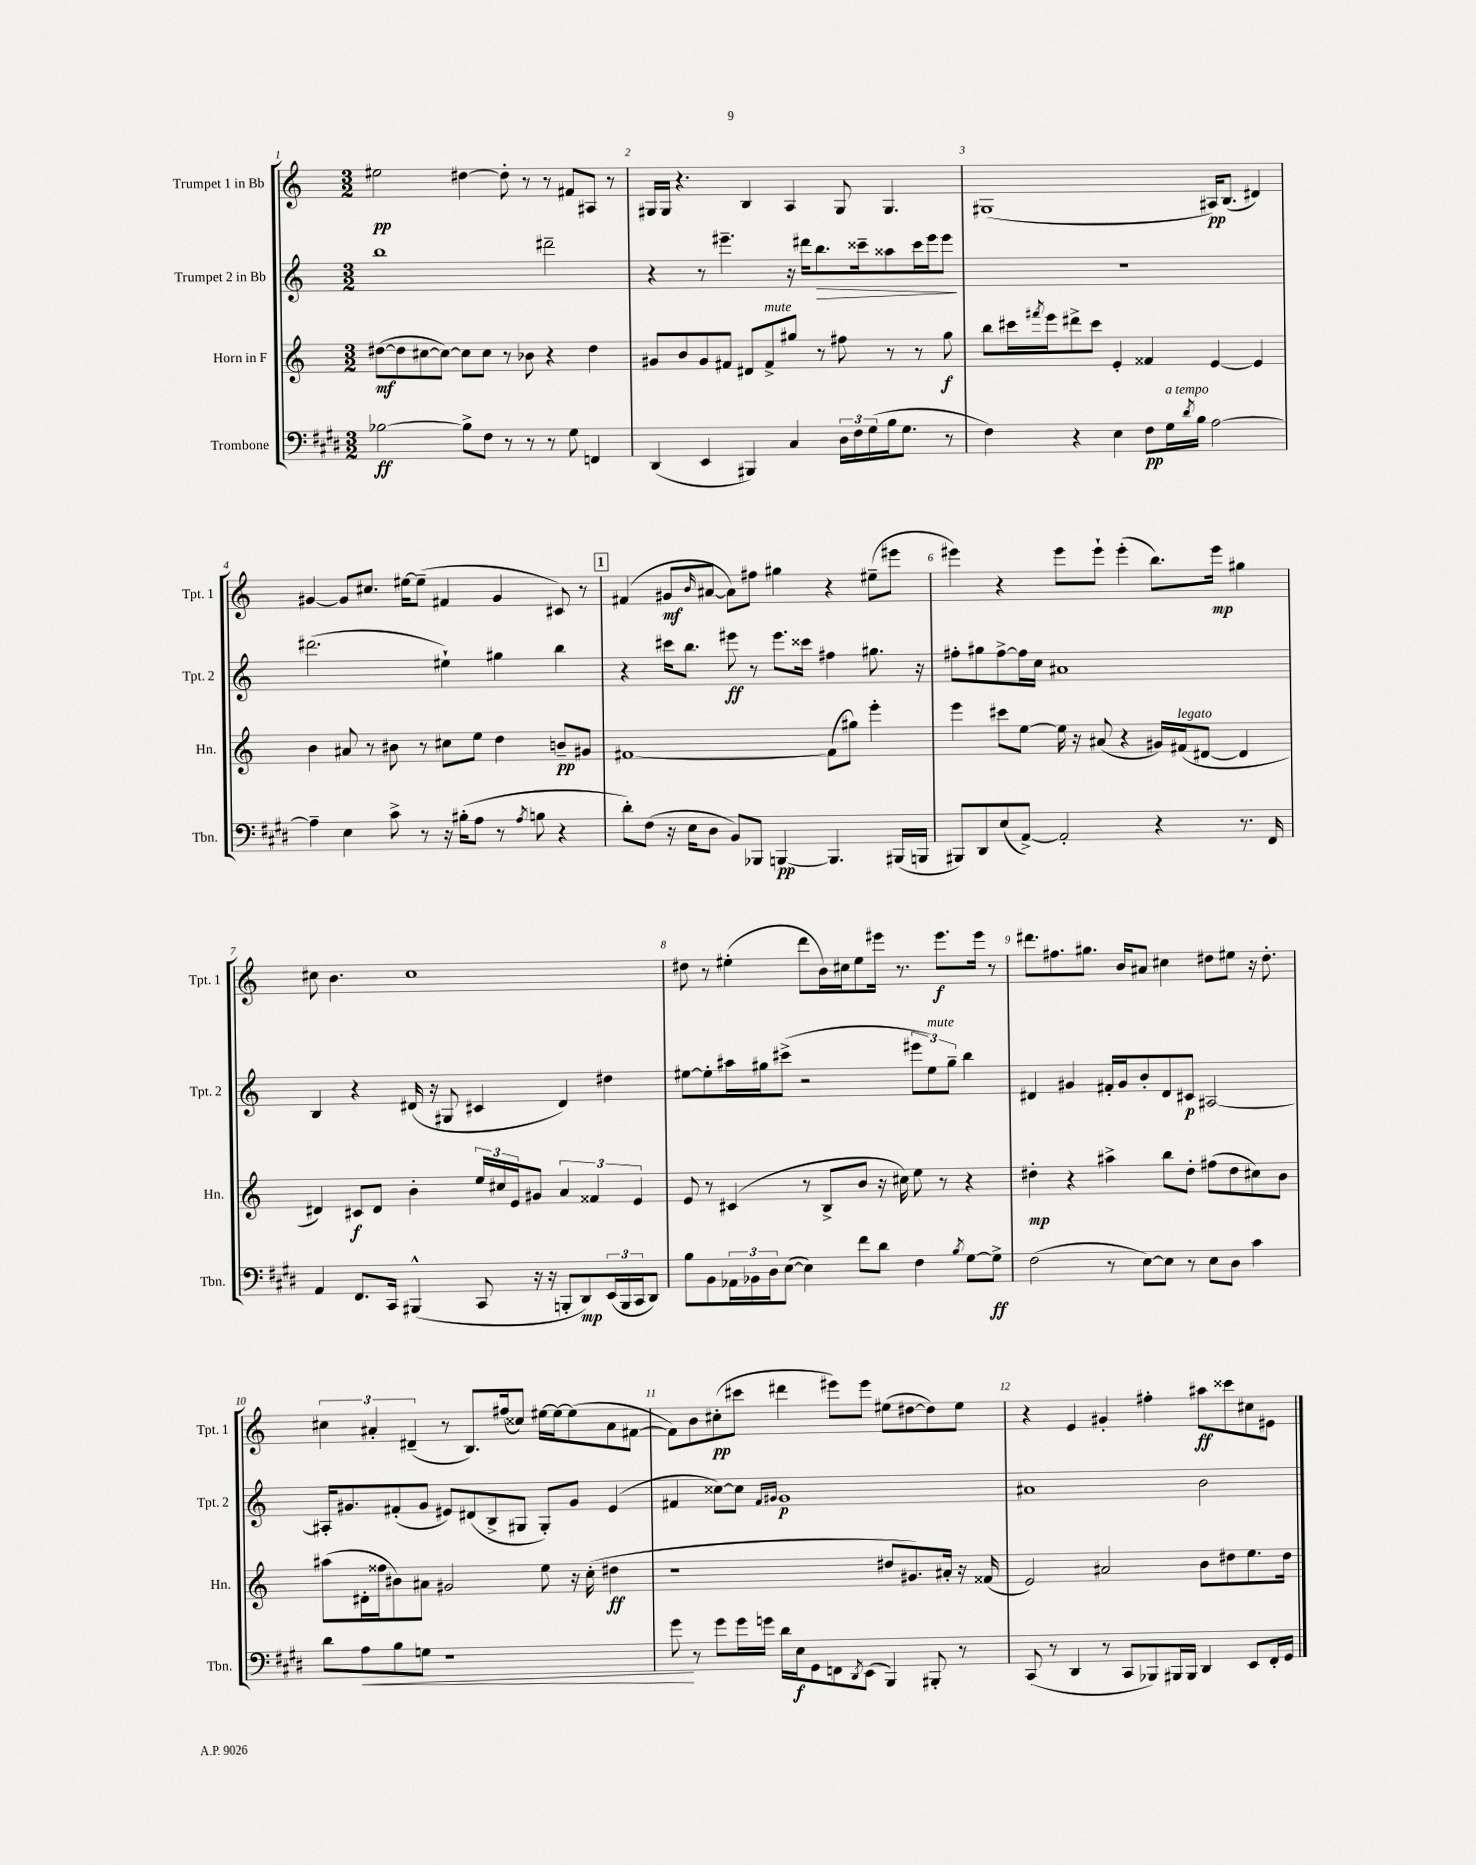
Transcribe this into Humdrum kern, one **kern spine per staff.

**kern	**dynam	**kern	**dynam	**kern	**dynam	**kern	**dynam
*part4	*part4	*part3	*part3	*part2	*part2	*part1	*part1
*staff4	*staff4	*staff3	*staff3	*staff2	*staff2	*staff1	*staff1
*I"Trombone	*	*I"Horn in F	*	*I"Trumpet 2 in Bb	*	*I"Trumpet 1 in Bb	*
*I'Tbn.	*	*I'Hn.	*	*I'Tpt. 2	*	*I'Tpt. 1	*
*clefF4	*	*clefG2	*	*clefG2	*	*clefG2	*
*k[f#c#g#d#]	*	*k[]	*	*k[]	*	*k[]	*
*M3/2	*	*M3/2	*	*M3/2	*	*M3/2	*
=1	=1	=1	=1	=1	=1	=1	=1
[2B-X\	ff	([8dd#X\L	mf	1bb	.	2ee#X\	pp
.	.	8dd#\]	.	.	.	.	.
.	.	[8cc#X\	.	.	.	.	.
.	.	8cc#\J_)	.	.	.	.	.
8B-^\L]	.	8cc#\L]	.	.	.	[4dd#X\	.
8F#\J	.	8cc#\J	.	.	.	.	.
8r	.	8r	.	.	.	8dd#'\]	.
8r	.	8b-X\	.	.	.	8r	.
8r	.	4r	.	2ddd#X~\	.	8r	.
8G#\	.	.	.	.	.	8f#X/L	.
4FFn/	.	4dd#\	.	.	.	8A#X/J	.
.	.	.	.	.	.	8r	.
=2	=2	=2	=2	=2	=2	=2	=2
(4DD#/	.	8g#X/L	.	4r	.	16G#X/LL	.
.	.	.	.	.	.	16G#/JJ	.
.	.	8b/	.	.	.	4.r	.
4EE/	.	8g#/	.	8r	.	.	.
.	.	8f#X/J	.	4.eee#X~\	.	.	.
4BBB#X/)	.	8d#X/L	.	.	.	4B/	.
!	!	!LO:TX:a:i:t=mute	!	!	!	!	!
.	.	8f#^/	.	.	.	.	.
4C#/	.	8gg#X/J	.	16r	.	4A/	.
.	.	.	.	16ddd#X\KL	.	.	.
!	!	!	!	!	!LO:HP:b	!	!
.	.	8r	.	8.bb\	>	.	.
24D#\LL	.	8ff#X\	.	.	.	8G#/	.
24F#\	.	.	.	.	.	.	.
.	.	.	.	16ccc##X~\k	.	.	.
(24G#\	.	.	.	.	.	.	.
16B\J	.	8r	.	8aa##X\	.	4.G#/	.
8.G#\J	.	.	.	.	.	.	.
.	.	8r	.	16ccc##\L	.	.	.
.	.	.	.	16eee#\J	.	.	.
8r	.	8gg#\	f	8eee#\J	.	.	.
.	.	.	.	.	]	.	.
=3	=3	=3	=3	=3	=3	=3	=3
4F#\)	.	8bb\L	.	1.r	.	(1G#X	.
.	.	16ccc#X\L	.	.	.	.	.
.	.	8qfff#X/	.	.	.	.	.
.	.	16eee\J	.	.	.	.	.
4r	.	8ddd#X^\	.	.	.	.	.
.	.	8ccc#\J	.	.	.	.	.
4E\	.	4e'/	.	.	.	.	.
8F#\L	pp	4f##X/	.	.	.	.	.
!LO:TX:a:i:t=a tempo	!	!	!	!	!	!	!
16G#\L	.	.	.	.	.	.	.
8qd#/	.	.	.	.	.	.	.
16B\JJ	.	.	.	.	.	.	.
[2A\	.	[4e/	.	.	.	16A#X/KL)	pp
.	.	.	.	.	.	(8.B/J	.
.	.	4e/]	.	.	.	4d#X/)	.
!!LO:LB:g=z
=4	=4	=4	=4	=4	=4	=4	=4
4A~\]	.	4b\	.	(2.ddd#X\	.	[4g#X/	.
4E\	.	8a#X/	.	.	.	8g#/L]	.
.	.	8r	.	.	.	8.cc#X/J	.
8c#^\	.	8b#X\	.	.	.	.	.
.	.	.	.	.	.	[16ee#X\KL	.
8r	.	8r	.	.	.	(8ee#~\J]	.
16r	.	8cc#X\L	.	4ee#X`\)	.	4f#X/	.
(16B#X'\KL	.	.	.	.	.	.	.
8A\J	.	8ee\J	.	.	.	.	.
8r	.	4dd\	.	4gg#X\	.	4g#/	.
8qA/	.	.	.	.	.	.	.
8Bn\	.	.	.	.	.	.	.
4r	.	8bn~/L	pp	4bb\	.	8c#X/)	.
.	.	8g#X/J	.	.	.	8r	.
!!LO:REH:place=s1:t=1
=5	=5	=5	=5	=5	=5	=5	=5
8d#'\L)	.	[1f#X	.	4r	.	(4f#X/	.
(8F#\J	.	.	.	.	.	.	.
16r	.	.	.	16ccc#X\KL	.	8g#X/L	mf
16E\KL	.	.	.	8.bb\J	.	.	.
.	.	.	.	.	.	16qqb/	.
8D#\J	.	.	.	.	.	[8a#X/J	.
8BB/L)	.	.	.	8eee#X\	ff	8a#\L])	.
8BBB-X/J	.	.	.	8r	.	8ff#X\J	.
[4BBBn/	pp	.	.	8.eee#\L	.	4gg#X\	.
.	.	.	.	16ccc##X\Jk	.	.	.
4.BBB/]	.	(8f#\L]	.	4ff#X\	.	4r	.
.	.	8gg#X\J)	.	.	.	.	.
.	.	4eee'\	.	8.gg#X\	.	(8ee#X~\L	.
(16BBB#X/LL	.	.	.	.	.	8eee#X\J	.
16BBBn/JJ	.	.	.	16r	.	.	.
=6	=6	=6	=6	=6	=6	=6	=6
8BBB#X/L)	.	4eee\	.	8ff#X'\L	.	4eee#X\)	.
8DD#/	.	.	.	8gg#X\	.	.	.
(8E/	.	8ccc#X\L	.	[8ff#^\	.	4r	.
[8AA^/J)	.	[8ee\J	.	16ff#\L]	.	.	.
.	.	.	.	16cc\JJ	.	.	.
2AA'/]	.	16ee\]	.	1a#X	.	8eee#\L	.
.	.	16r	.	.	.	.	.
.	.	(8a#X/	.	.	.	8eee#`\J	.
.	.	4r	.	.	.	(4eee#'\	.
4r	.	16g#X/LL)	.	.	.	8.bb\L)	.
!	!	!LO:TX:a:i:t=legato	!	!	!	!	!
.	.	(16f#X/J	.	.	.	.	.
.	.	[8d#X/J	.	.	.	.	.
.	.	.	.	.	.	16eee#\Jk	mp
8.r	.	4d#/]	.	.	.	4gg#X\	.
16FF#/	.	.	.	.	.	.	.
!!LO:LB:g=z
=7	=7	=7	=7	=7	=7	=7	=7
4AA/	.	4d#X/)	.	4B/	.	8cc#X\	.
.	.	.	.	.	.	4.b\	.
8.FF#/L	.	8c#X/L	f	4r	.	.	.
.	.	8d#/J	.	.	.	.	.
16CC#/Jk	.	.	.	.	.	.	.
(4BBB#X^^/	.	4b'\	.	(16d#X/	.	1cc#	.
.	.	.	.	16r	.	.	.
.	.	.	.	8G#X/	.	.	.
8CC#/	.	24ee/LL	.	4c#X/	.	.	.
.	.	24cc#X/	.	.	.	.	.
.	.	24e/J	.	.	.	.	.
16r	.	8g#X/J	.	.	.	.	.
16r	.	.	.	.	.	.	.
8BBBn'/L	.	6a/	.	4d#/)	.	.	.
8DD#/)	mp	.	.	.	.	.	.
.	.	6f##X/	.	.	.	.	.
(24EE/L	.	.	.	4dd#X\	.	.	.
24BBB/	.	.	.	.	.	.	.
24CC#/J	.	6e/	.	.	.	.	.
8DD#/J)	.	.	.	.	.	.	.
=8	=8	=8	=8	=8	=8	=8	=8
8B\L	.	8e/	.	[8ee#X\L	.	8dd#X\	.
8BB\	.	8r	.	8ee#'\]	.	8r	.
24AA-X\L	.	(4c#X/	.	16aa#X\L	.	(4ee#X'\	.
24BB-X\	.	.	.	.	.	.	.
.	.	.	.	16gg#X\J	.	.	.
24D#\J	.	.	.	.	.	.	.
([8E\J	.	.	.	(8ccc#X^\J	.	.	.
4E\])	.	8r	.	2r	.	8ddd\L	.
.	.	8B^/L	.	.	.	16b\L)	.
.	.	.	.	.	.	16cc#X\J	.
8f#\L	.	8b/J	.	.	.	8ee#\	.
8d#\J	.	16r	.	.	.	16eee#X\Jk	.
.	.	16cc#X\)	.	.	.	8.r	.
4F#\	.	8ee\	.	12eee#X\L	.	.	.
!	!	!	!	!LO:TX:a:i:t=mute	!	!	!
.	.	.	.	12ee#\)	.	.	.
.	.	8r	.	.	.	8.eee#\L	f
.	.	.	.	12gg#~\J	.	.	.
8qB/	.	.	.	.	.	.	.
[8G#\L	.	4r	.	4bb\	.	.	.
.	.	.	.	.	.	16eee#\Jk	.
8G#^\J]	ff	.	.	.	.	8r	.
=9	=9	=9	=9	=9	=9	=9	=9
(2F#\	.	4dd#X'\	mp	4d#X/	.	8.ddd#X\L	.
.	.	.	.	.	.	8.ff#X\	.
.	.	4r	.	4g#X/	.	.	.
.	.	.	.	.	.	8.gg#X\J	.
8r	.	4aa#X^\	.	16f#X'/LL	.	.	.
.	.	.	.	16g#/J	.	16b/KL	.
[8E\L)	.	.	.	8b'/	.	8a#X/J	.
8E\J]	.	8bb\L	.	8d#/	.	4cc#X\	.
8r	.	8dd#'\J	.	8c#X/J	p	.	.
8E\L	.	(8ff#X\L	.	[2A#X/	.	8dd#X\L	.
8D#\J	.	8dd#\	.	.	.	8ee#X\J	.
4c#\	.	8cc#X\)	.	.	.	16r	.
.	.	.	.	.	.	8.dd#'\	.
.	.	8b\J	.	.	.	.	.
!!LO:LB:g=z
=10	=10	=10	=10	=10	=10	=10	=10
8d#\L	.	(8aa#X\L	.	16A#X'/KL]	.	6cc#X\	.
.	.	.	.	8.g#X/	.	.	.
!	!LO:HP:b	!	!	!	!	!	!
8A\	<	16d#X'\L	.	.	.	.	.
.	.	.	.	.	.	6a#X'/	.
.	.	16ff##X\J	.	.	.	.	.
8B\	.	8b#X\)	.	(8f#X'/	.	.	.
.	.	.	.	.	.	(6d#X~/	.
8Gn\J	.	8a#X\J	.	8g#/J	.	.	.
1r	.	2g#X/	.	8e#X/L)	.	8r	.
.	.	.	.	(8d#X/	.	8.B/L)	.
.	.	.	.	8B^/	.	.	.
.	.	.	.	.	.	(16ff#X/k	.
.	.	.	.	8G#X/J	.	8cc##X/J)	.
.	.	8ee\	.	8G#'/L)	.	[16ee#X\LL	.
.	.	.	.	.	.	16ee#\J_	.
.	.	16r	.	8g#/J	.	(8ee#\]	.
.	.	(16cc'\	.	.	.	.	.
.	.	4dd#X\	ff	(4e#/	.	8a#\	.
.	.	.	.	.	.	[8f#X\J	.
=11	=11	=11	=11	=11	=11	=11	=11
8g#\	.	1r	.	4f#X/	.	8f#\L])	.
8r	[	.	.	.	.	8b\	.
8g#\L	.	.	.	[8cc##X\L)	.	(8cc#X'\	pp
16g#\L	.	.	.	8cc##\J]	.	8ccc#X\J	.
16gn\JJ	.	.	.	.	.	.	.
.	.	.	.	16qqf#/LL	.	.	.
.	.	.	.	16qqg#X/JJ	.	.	.
16d#\LL	.	.	.	1g#	p	4ddd#X\	.
16E\J	f	.	.	.	.	.	.
8GG#\	.	.	.	.	.	.	.
8FFn\	.	.	.	.	.	8eee#X\L)	.
8qDD#/	.	.	.	.	.	.	.
(8EE\J	.	.	.	.	.	8eee#\J	.
4BBB/)	.	8dd#X/L	.	.	.	(8ee#X\L	.
.	.	8.g#X/)	.	.	.	[8dd#X\	.
8BBB#X'/	.	.	.	.	.	8dd#\])	.
.	.	16a#X'/Jk	.	.	.	.	.
8r	.	16r	.	.	.	8ee#\J	.
.	.	(16f##X/	.	.	.	.	.
=12	=12	=12	=12	=12	=12	=12	=12
(8CC#/	.	2e/)	.	1a#X	.	4r	.
8r	.	.	.	.	.	.	.
4DD#/	.	.	.	.	.	4e/	.
8r	.	2a#X/	.	.	.	4g#X'/	.
8CC#/L	.	.	.	.	.	.	.
8BBB-X/)	.	.	.	.	.	4ff#X'\	.
16BBB#X/L	.	.	.	.	.	.	.
16BBB#/JJ	.	.	.	.	.	.	.
4DD#/	.	8b\L	.	2b\	.	8aa#X\L	ff
.	.	8dd#X\	.	.	.	8ccc##X\	.
8EE/L	.	8.ee\	.	.	.	8cc#X\	.
16FF#'/L	.	.	.	.	.	8e#X\J	.
16GG#/JJ	.	16dd#\Jk	.	.	.	.	.
==	==	==	==	==	==	==	==
*-	*-	*-	*-	*-	*-	*-	*-
